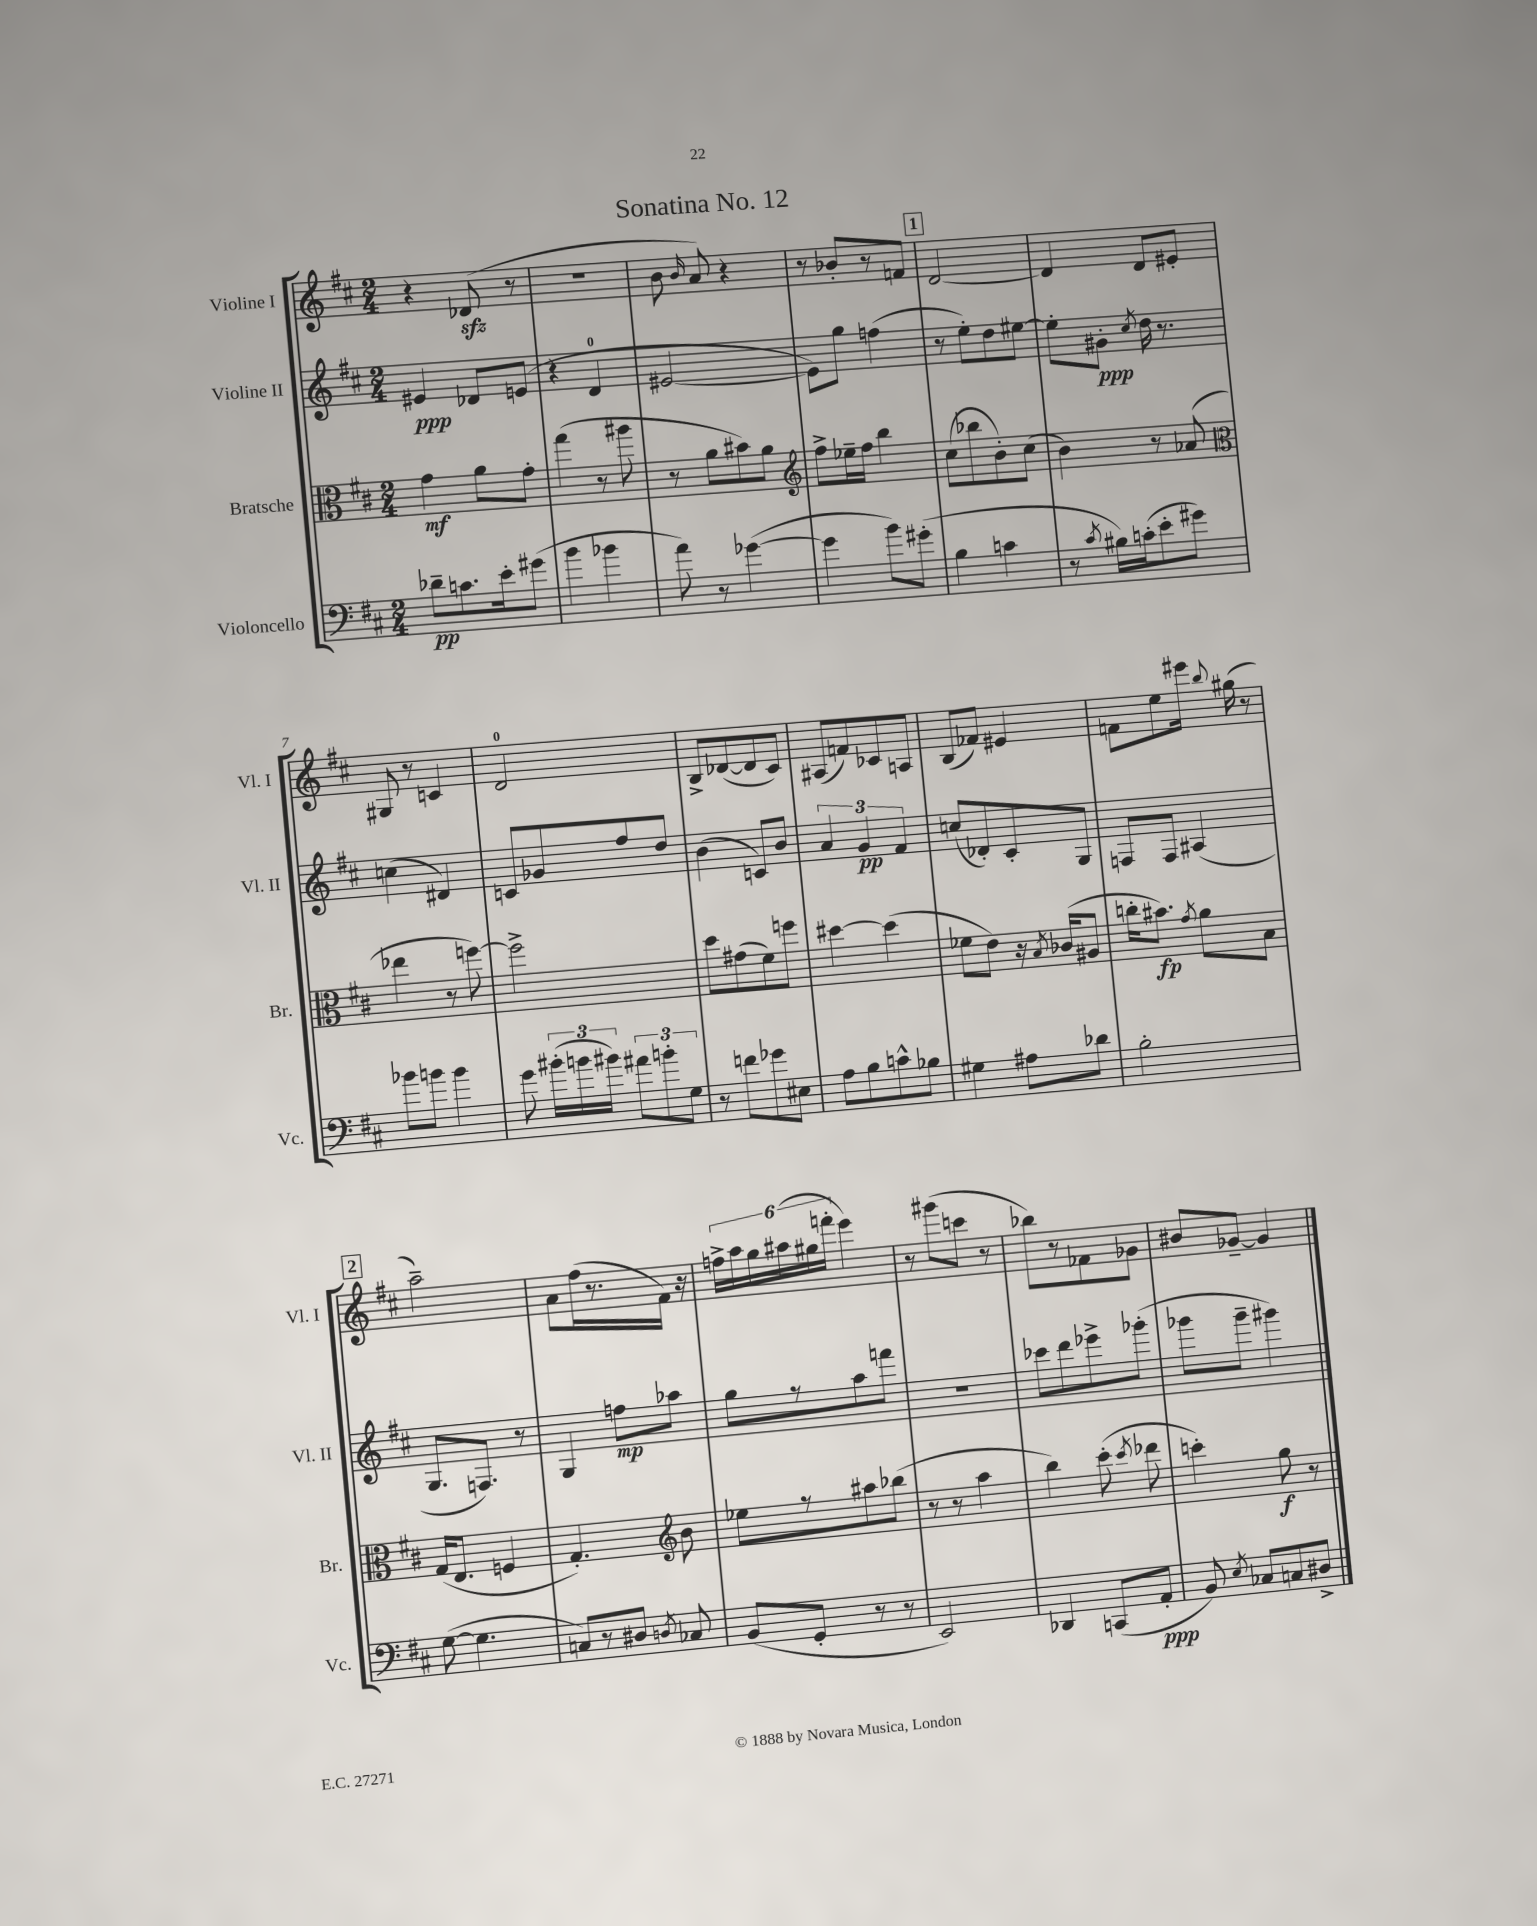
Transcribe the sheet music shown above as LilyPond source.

\header { title = "Sonatina No. 12" }
<<
\new StaffGroup <<
\new Staff = "s0" \with { instrumentName = "Violine I" shortInstrumentName = "Vl. I" } {
    \clef treble \key d \major \numericTimeSignature \time 2/4
    \autoBeamOff r4 des'8\sfz( r8 |
    r2 |
    b'8 \grace { b'16 } a'8) r4 |
    r8 bes'8[-. r8 f'8] |
    \mark \markup { \box "1" } d'2~ |
    d'4 d'8[ eis'8]-. |
    gis8 r8 c'4 |
    d'2-0 |
    b8[-> des'8~( des'8 cis'8]) |
    ais8[( f'8) ces'8 a8] |
    b8[( fes'8]) eis'4 |
    f'8[ e''8 eis'''16] \appoggiatura { b''8 } gis''16( r8 |
    \mark \markup { \box "2" } a''2--) |
    a'8[ fis''16( r8. fis'16]) r16 |
    \tuplet 6/4 { f''16[-> a''16 g''16 ais''16( gis''16 f'''16]-. } e'''4) |
    r8 gis'''8[( c'''8] r8 |
    bes''8[) r8 fes'8 ges'8] |
    bis'8[ ges'8]~-- ges'4 \bar "|." |
}
\new Staff = "s1" \with { instrumentName = "Violine II" shortInstrumentName = "Vl. II" } {
    \clef treble \key d \major \numericTimeSignature \time 2/4
    \autoBeamOff eis'4\ppp des'8[ e'8]( |
    r4 d'4-0 |
    eis'2~ |
    eis'8[) g''8] f''4( |
    \mark \markup { \box "1" } r8 e''8[-.) d''8 eis''8]~ |
    eis''8[-. gis'8]-.\ppp \acciaccatura { cis''8 } d''16 r8. |
    c''4( dis'4) |
    c'8[ ges'8 fis''8 d''8] |
    b'4( c'8[) b'8] |
    \tuplet 3/2 { a'4 g'4\pp fis'4 } |
    c''8[( des'8-.) cis'8-. g8] |
    f8[ f8] ais4( |
    \mark \markup { \box "2" } g8.[ f8.]) r8 |
    g4 f''8[\mp aes''8] |
    g''8[ r8 a''8 f'''8] |
    r2 |
    ces'''8[ d'''8 ees'''8-> ges'''8]-.( |
    ges'''8[ ges'''8]-- gis'''4) \bar "|." |
}
\new Staff = "s2" \with { instrumentName = "Bratsche" shortInstrumentName = "Br." } {
    \clef alto \key d \major \numericTimeSignature \time 2/4
    \autoBeamOff g'4\mf a'8[ g'8]-. |
    g''4( r8 ais''8 |
    r8 a'8[ bis'8) a'8] |
    \clef treble fis''8[-> ees''16-- fis''16] b''4 |
    \mark \markup { \box "1" } cis''8[( bes''8 b'8-.) cis''8]( |
    b'4) r8 aes'8( |
    \clef alto ees''4 r8 f''8~) |
    f''2-> |
    d''8[ gis'8( fis'8) f''8] |
    dis''4~ dis''4( |
    fes'8[ e'8]) r16 \acciaccatura { b8 } ces'16[( ais8] |
    c''16[-. bis'8.]\fp) \acciaccatura { g'8 } a'8[ b8] |
    \mark \markup { \box "2" } g16[( e8.] f4 |
    g4.-.) \clef treble b'8 |
    ees''8[ r8 ais''8 bes''8]( |
    r8 r8 a''4 |
    b''4) cis'''8-.( \acciaccatura { cis'''8 } des'''8 |
    c'''4-.) g''8\f r8 \bar "|." |
}
\new Staff = "s3" \with { instrumentName = "Violoncello" shortInstrumentName = "Vc." } {
    \clef bass \key d \major \numericTimeSignature \time 2/4
    \autoBeamOff des'8[--\pp c'8. e'16-. gis'8]( |
    b'4 bes'4 |
    a'8) r8 ges'4~( |
    ges'4 b'8[) gis'8]-.( |
    \mark \markup { \box "1" } b4 c'4 |
    r8 \acciaccatura { cis'8 } bis16[) c'16-.( e'8-. gis'8]) |
    bes'8[ b'8] b'4 |
    g'8 \tuplet 3/2 { bis'16[-.( b'16 bis'16]) } \tuplet 3/2 { ais'8[ b'8-. g8] } |
    r8 f'8[ ges'8 eis8] |
    a8[ b8 c'8-^ bes8] |
    gis4 ais8[ des'8] |
    b2-. |
    \mark \markup { \box "2" } g8~( g4. |
    c8[) r8 dis8] \acciaccatura { d8 } ces8 |
    b,8[( g,8]-. r8 r8 |
    e,2) |
    des,4 c,8[( a,8]-.\ppp |
    b,8) \acciaccatura { e8 } ces8[ c8 dis8]-> \bar "|." |
}
>>
>>
